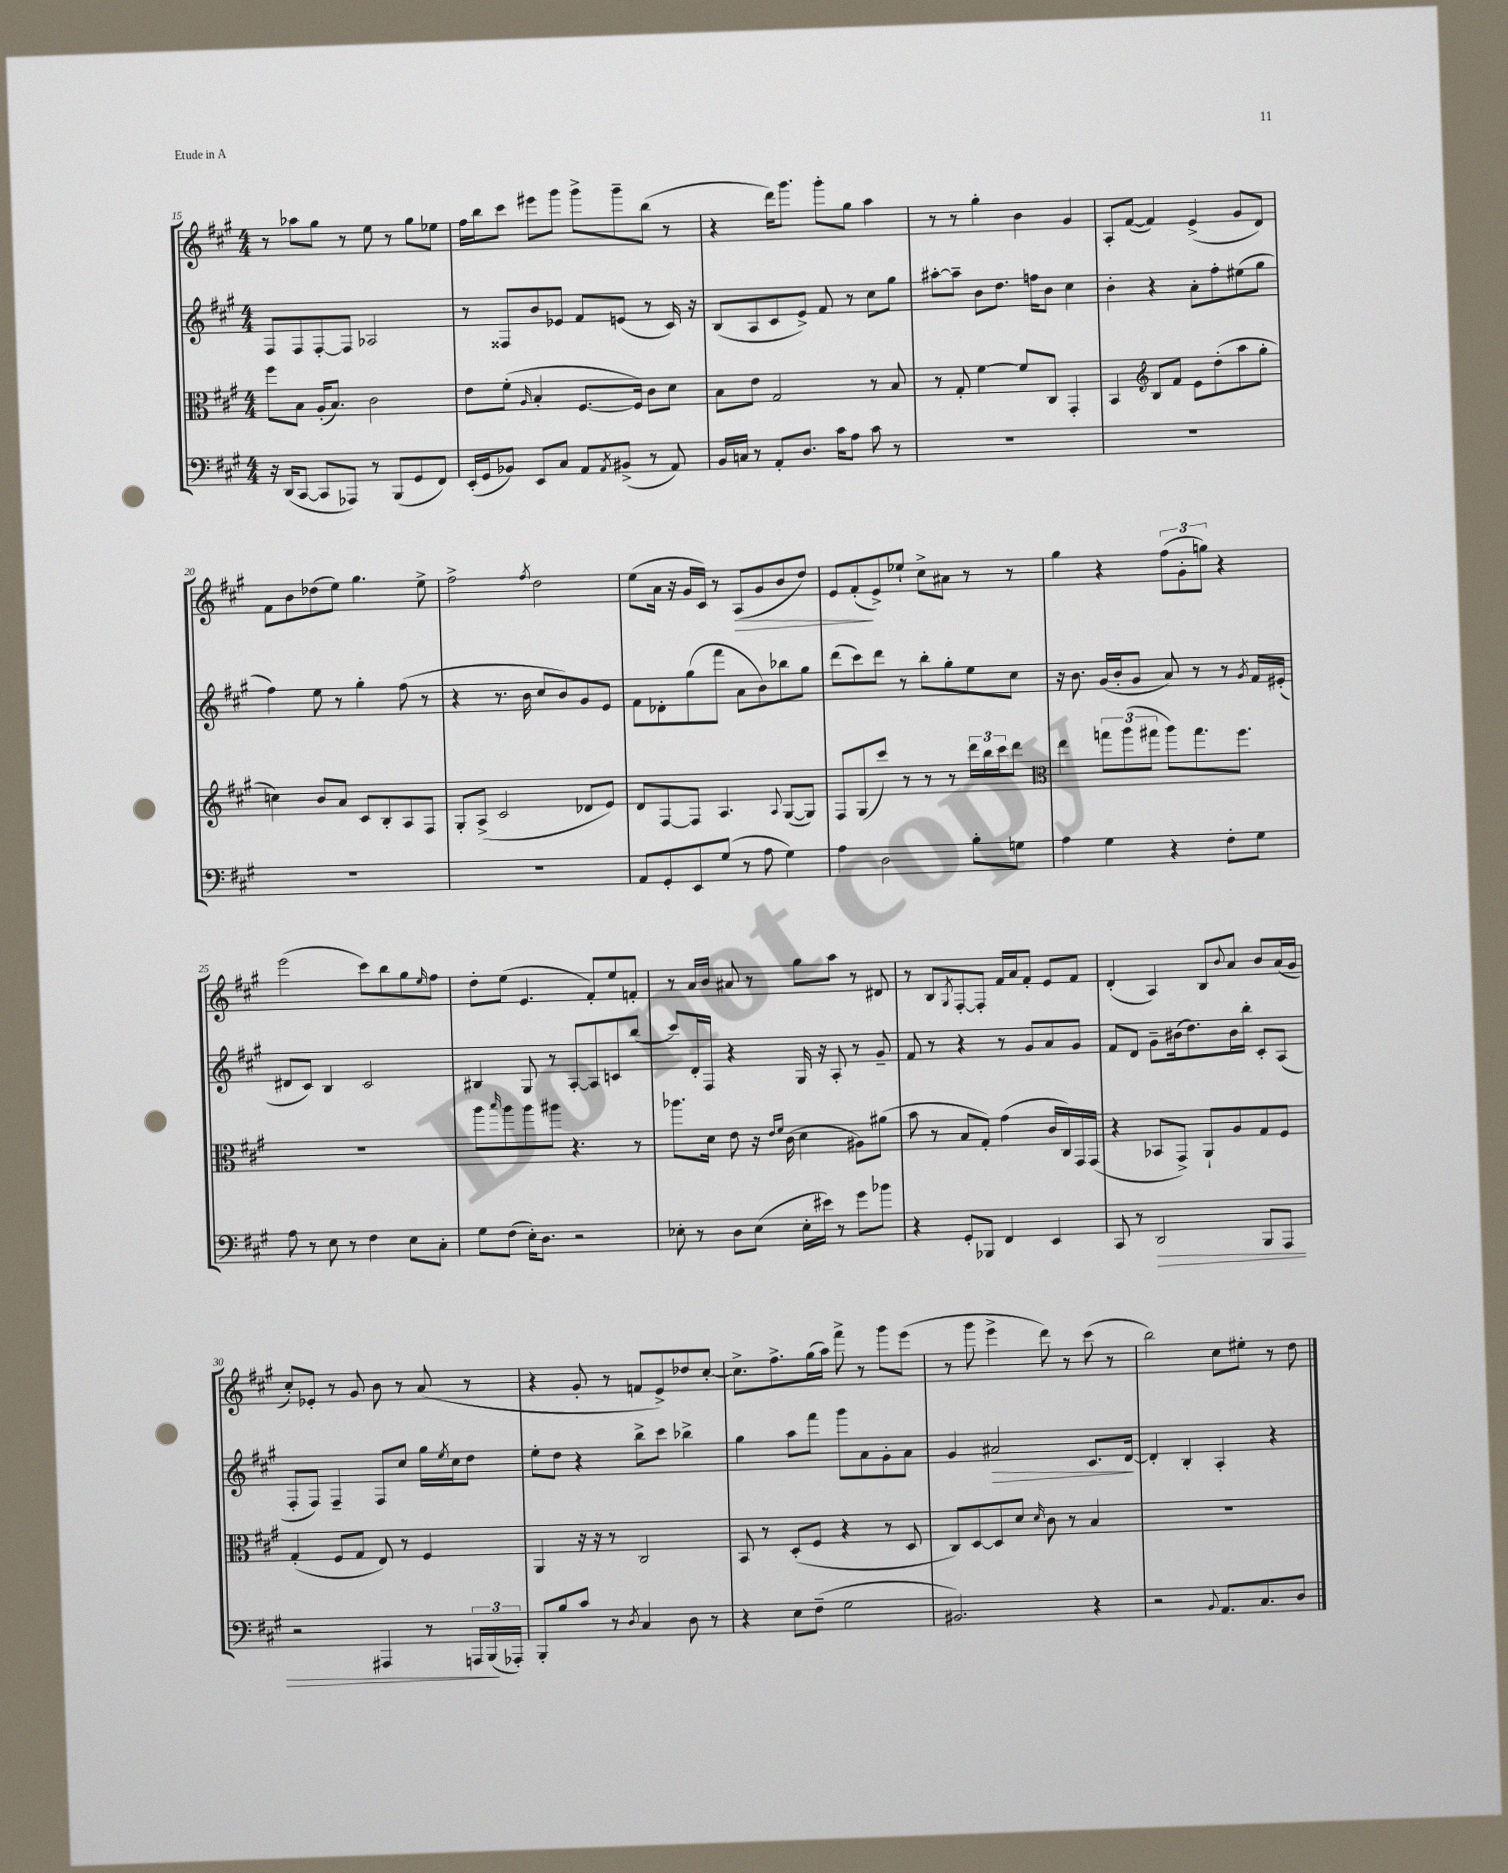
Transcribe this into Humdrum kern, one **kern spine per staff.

**kern	**dynam	**kern	**kern	**dynam	**kern	**dynam
*part4	*part4	*part3	*part2	*part2	*part1	*part1
*staff4	*staff4	*staff3	*staff2	*staff2	*staff1	*staff1
*clefF4	*	*clefC3	*clefG2	*	*clefG2	*
*k[f#c#g#]	*	*k[f#c#g#]	*k[f#c#g#]	*	*k[f#c#g#]	*
*M4/4	*	*M4/4	*M4/4	*	*M4/4	*
=15	=15	=15	=15	=15	=15	=15
16r	.	8ff#\L	8F#/L	.	8r	.
(16DD/KL	.	.	.	.	.	.
[8CC#/J	.	8B\J	8F#/	.	8aa-X\L	.
8CC#/L]	.	(16A'/KL	[8F#'/	.	8gg#\J	.
.	.	8.B/J)	.	.	.	.
8AAA-X/J)	.	.	8F#/J]	.	8r	.
8r	.	2c#\	2A-X/	.	8ee\	.
(8BBB/L	.	.	.	.	8r	.
8GG#/	.	.	.	.	8gg#\L	.
8FF#/J)	.	.	.	.	8ee-X\J	.
=16	=16	=16	=16	=16	=16	=16
(16EE'/LL	.	8e\L	8r	.	16ff#\LL	.
16GG#/J	.	.	.	.	16bb\J	.
8BB-X/J)	.	(8f#'\J	8F##X/L	.	8ccc#\J	.
.	.	16qqA/	.	.	.	.
8EE/L	.	4B'/	8b/	.	8eee#X\L	.
8C#/J	.	.	8e-X/J	.	8ggg#\J	.
8AA/L	.	[8.F#/L	8f#/L	.	8ggg#^\L	.
8qAA/	.	.	.	.	.	.
(8BB#X^/J	.	.	(8en/J	.	8ggg#~\	.
.	.	16F#/Jk])	.	.	.	.
8r	.	8c#\L	8r	.	(8bb\J	.
8AA/)	.	8d\J	16c#/)	.	8r	.
.	.	.	16r	.	.	.
=17	=17	=17	=17	=17	=17	=17
16BB/LL	.	8B\L	(8B/L	.	4r	.
16Cn/JJ	.	.	.	.	.	.
8r	.	8e\J	8A/	.	.	.
8AA'/L	.	2G#/	8c#/	.	16ddd\KL)	.
.	.	.	.	.	8.ggg#\J	.
8.D/J	.	.	8e^/J)	.	.	.
.	.	.	8f#/	.	8ggg#'\L	.
16c#\KL	.	.	.	.	.	.
8A\J	.	.	8r	.	8gg#\J	.
8c#\	.	8r	8cc#\L	.	4aa\	.
8r	.	8B/	8gg#\J	.	.	.
=18	=18	=18	=18	=18	=18	=18
1r	.	8r	[8aa#X'\L	.	8r	.
.	.	8G#'/	8aa#~\J]	.	8r	.
.	.	[4f#\	8b\L	.	4gg#'\	.
.	.	.	8.dd\J	.	.	.
.	.	8f#/L]	.	.	4b\	.
.	.	.	16ffn\KL	.	.	.
.	.	8C#/J	8b\J	.	.	.
.	.	4GG#'/	4cc#\	.	4g#/	.
=19	=19	=19	=19	=19	=19	=19
1r	.	4BB/	4b'\	.	8A'/L	.
.	.	.	.	.	([8f#/J	.
*	*	*clefG2	*	*	*	*
.	.	8B/L	4r	.	4f#/])	.
.	.	8f#/J	.	.	.	.
.	.	8e\L	8a'\L	.	(4e^/	.
.	.	(8dd'\	8ff#'\	.	.	.
.	.	8aa\	(8ee#X\	.	8g#/L	.
.	.	8gg#'\J	8gg#\J	.	8d/J)	.
!!LO:LB:g=z
=20	=20	=20	=20	=20	=20	=20
1r	.	4ccn\)	4ff#\)	.	8f#\L	.
.	.	.	.	.	8b\	.
.	.	8b/L	8ee\	.	(8dd-X\	.
.	.	8a/J	8r	.	8ee\J)	.
.	.	8c#/L	4gg#'\	.	4.gg#\	.
.	.	8B'/	.	.	.	.
.	.	8A/	(8ff#\	.	.	.
.	.	8F#/J	8r	.	8ee^\	.
=21	=21	=21	=21	=21	=21	=21
1r	.	8G#'/L	4r	.	2ff#^\	.
.	.	(8A^/J	.	.	.	.
.	.	2c#/	8.r	.	.	.
.	.	.	16b\	.	.	.
.	.	.	.	.	8qff#/	.
.	.	.	8cc#/L	.	2dd\	.
.	.	.	8b/)	.	.	.
.	.	8d-X/L	8g#/	.	.	.
.	.	8e/J)	8e/J	.	.	.
=22	=22	=22	=22	=22	=22	=22
8AA/L	.	8d/L	8f#\L	.	(8ee\L	.
8GG#'/	.	[8F#/	8d-X'\	.	16a\Jk	.
.	.	.	.	.	16r	.
8EE/	.	8F#/J]	(8gg#\	.	16g#/LL	.
.	.	.	.	.	16c#/JJ)	.
(8G#/J	.	4.A/	8fff#\J	.	8r	.
!	!	!	!	!	!	!LO:HP:b
8r	.	.	8a\L	.	(8A/L	>
8A\	.	.	8b\)	.	8g#/	.
.	.	8qqA/	.	.	.	.
4G#\)	.	([8G#/L	8bb-X\	.	8b/	.
.	.	8G#/J])	8gg#\J	.	8dd/J)	.
=23	=23	=23	=23	=23	=23	=23
4A\	.	8F#/L	(8ddd\L	.	8e/L	.
.	.	(8G#/	8ccc#\)	.	(8f#'/	.
2D\	.	8ccc#/J)	8ddd\J	.	8e^/)	]
.	.	8r	8r	.	8ee-X`/J	.
.	.	8r	8bb'\L	.	8cc#^\L	.
.	.	8r	8gg#'\	.	8a#X\J	.
8B'\L	.	24ddd\LL	8ee\	.	8r	.
.	.	24bb\	.	.	.	.
.	.	24ccc#\J	.	.	.	.
8Gn\J	.	8ddd\J	8cc#\J	.	8r	.
=24	=24	=24	=24	=24	=24	=24
*	*	*clefC3	*	*	*	*
4A\	.	4ee\	16r	.	4gg#\	.
.	.	.	8.b\	.	.	.
4G#\	.	12ggn\L	(16g#/LL	.	4r	.
.	.	.	16b'/J	.	.	.
.	.	(12aa\	.	.	.	.
.	.	.	8g#/J	.	.	.
.	.	12gg#X\J	.	.	.	.
4r	.	8aa\L)	8a/)	.	(12ff#\L	.
.	.	.	.	.	12g#'\	.
.	.	8.gg#\	8r	.	.	.
.	.	.	.	.	12ggn\J)	.
8F#'\L	.	.	8r	.	4r	.
.	.	8.ff#\J	.	.	.	.
.	.	.	8qg#/	.	.	.
8G#\J	.	.	16f#/LL	.	.	.
.	.	.	(16e#X'/JJ	.	.	.
!!LO:LB:g=z
=25	=25	=25	=25	=25	=25	=25
8A\	.	1r	8d#X/L	.	(2eee\	.
8r	.	.	8c#/J)	.	.	.
8E\	.	.	4B/	.	.	.
8r	.	.	.	.	.	.
4F#\	.	.	2c#/	.	8ccc#\L)	.
.	.	.	.	.	8bb\	.
8E\L	.	.	.	.	8gg#\	.
.	.	.	.	.	16qqee/	.
8C#'\J	.	.	.	.	8ff#\J	.
=26	=26	=26	=26	=26	=26	=26
8G#\L	.	8aa\L	4B#X/	.	8dd'\L	.
.	.	16qqbb/	.	.	.	.
(8F#\J	.	8aa\	.	.	(8ee\J	.
16E'\KL)	.	8aa\	8G#/	.	4.e/	.
8.D\J	.	.	.	.	.	.
.	.	8aa#X\J	8r	.	.	.
2r	.	4.r	[8A'/L	.	.	.
.	.	.	8A/]	.	8f#'/L)	.
.	.	.	8cn/	.	8ee/	.
.	.	8r	(8bb/J	.	8fn'/J	.
=27	=27	=27	=27	=27	=27	=27
8E-X'\	.	8.aa-X\L	8ccc#/L)	.	8r	.
8r	.	.	16d'/L	.	16a/LL	.
.	.	16d\Jk	16F#/JJ	.	16b/JJ	.
8D\L	.	8e\	4r	.	8a#X/	.
(8E-\J	.	16r	.	.	8r	.
.	.	16qqe/LL	.	.	.	.
.	.	16qqf#/JJ	.	.	.	.
.	.	(16c#\	.	.	.	.
16E-'\LL	.	4d\	16G#/	.	8gg#\L	.
16e#X\JJ)	.	.	16r	.	.	.
8r	.	.	8A'/	.	8aa\J	.
8g#\L	.	8A#X\L)	8r	.	8r	.
8b-X\J	.	(8a#X\J	8g#~/	.	8d#X/	.
=28	=28	=28	=28	=28	=28	=28
4r	.	8b\	8f#/	.	8r	.
.	.	8r	8r	.	8B/L	.
.	.	.	.	.	8qG#/	.
8GG#'/L	.	8B/L	4r	.	[8F#'/	.
8BBB-X/J	.	8G#'/J)	.	.	8F#'/J]	.
4FF#/	.	(4g#\	8r	.	16f#/LL	.
.	.	.	.	.	16a/J	.
.	.	.	8g#/L	.	8f#'/J	.
4EE/	.	16c#/LL	8a/	.	8e/L	.
.	.	16C#/)	.	.	.	.
.	.	16GG#/	8g#/J	.	8f#/J	.
.	.	(16GG#/JJ	.	.	.	.
=29	=29	=29	=29	=29	=29	=29
8CC#/	.	4r	8f#/L	.	(4d'/	.
8r	.	.	8d/J	.	.	.
!	!LO:HP:b	!	!	!	!	!
2DD/	>	8BB-X/L	8g#~\L	.	4A/)	.
.	.	8GG#^/J)	(16b#X\k	.	.	.
.	.	.	8.dd\)	.	.	.
.	.	8AA`/L	.	.	8B/L	.
.	.	.	.	.	8qqb/	.
.	.	8A/	16b#\L	.	8a/J	.
.	.	.	16bb'\JJ	.	.	.
8BBB/L	.	8G#/	8c#'/L	.	8b/L	.
8AAA/J	.	8F#/J	(8A/J	.	(16a/L	.
.	.	.	.	.	16g#/JJ	.
!!LO:LB:g=z
=30	=30	=30	=30	=30	=30	=30
2r	.	(4G#'/	8F#'/L	.	8cc#'/L)	.
.	.	.	8F#/J)	.	8e-X'/J	.
.	.	8F#/L	4F#~/	.	8r	.
.	.	8G#/J	.	.	8g#/	.
4AAA#X/	.	8E/)	8F#/L	.	8b\	.
.	.	8r	8cc#/J	.	8r	.
8r	.	4F#/	16gg#\LL	.	(8a/	.
.	.	.	8qee/	.	.	.
.	.	.	16cc#\J	.	.	.
24AAAn/LL	.	.	8dd\J	.	8r	.
(24BBB/	.	.	.	.	.	.
24AAA-X'/JJ)	]	.	.	.	.	.
=31	=31	=31	=31	=31	=31	=31
8BBB'/L	.	4AA/	8ee'\L	.	4r	.
8B/	.	.	8dd\J	.	.	.
8c#/J	.	16r	4r	.	8g#'/	.
.	.	16r	.	.	.	.
8r	.	8r	.	.	8r	.
8qD/	.	.	.	.	.	.
4C#/	.	2C#/	8bb^\L	.	8fn/L	.
.	.	.	8ccc#\J	.	8e^/)	.
8D\	.	.	4bb-X^\	.	8dd-X/	.
8r	.	.	.	.	[8cc#'/J	.
=32	=32	=32	=32	=32	=32	=32
4r	.	8BB/	4gg#\	.	8.cc#^\L]	.
.	.	8r	.	.	.	.
.	.	.	.	.	8.ff#^\	.
8E\L	.	(8D'/L	8aa\L	.	.	.
(8F#~\J	.	8F#/J	8fff#\J	.	(16gg#\L	.
.	.	.	.	.	16aa\JJ)	.
2G#\	.	4r	8ggg#\L	.	8fff#^\	.
.	.	.	8a\	.	8r	.
.	.	8r	8g#'\	.	8ggg#\L	.
.	.	8D/	8a\J	.	(8eee\J	.
=33	=33	=33	=33	=33	=33	=33
2.BB#X/)	.	8C#/L)	4g#/	.	8r	.
.	.	[8D/	.	.	8ggg#\	.
!	!	!	!	!LO:HP:b	!	!
.	.	8D/]	2a#X/	>	4eee^\	.
.	.	8d/J	.	.	.	.
.	.	16qqd/	.	.	.	.
.	.	8c#\	.	.	8ddd\)	.
.	.	8r	.	.	8r	.
4r	.	4B/	8.c#/L	.	(8ccc#\	.
.	.	.	.	.	8r	.
.	.	.	[16d/Jk	.	.	.
.	.	.	.	]	.	.
=34	=34	=34	=34	=34	=34	=34
2r	.	1r	4d'/]	.	2bb\)	.
.	.	.	4B'/	.	.	.
8qqBB/	.	.	.	.	.	.
8.AA/L	.	.	4A'/	.	8cc#\L	.
.	.	.	.	.	8ee#X'\J	.
8.C#/	.	.	.	.	.	.
.	.	.	4r	.	8r	.
8D/J	.	.	.	.	8dd\	.
==	==	==	==	==	==	==
*-	*-	*-	*-	*-	*-	*-
